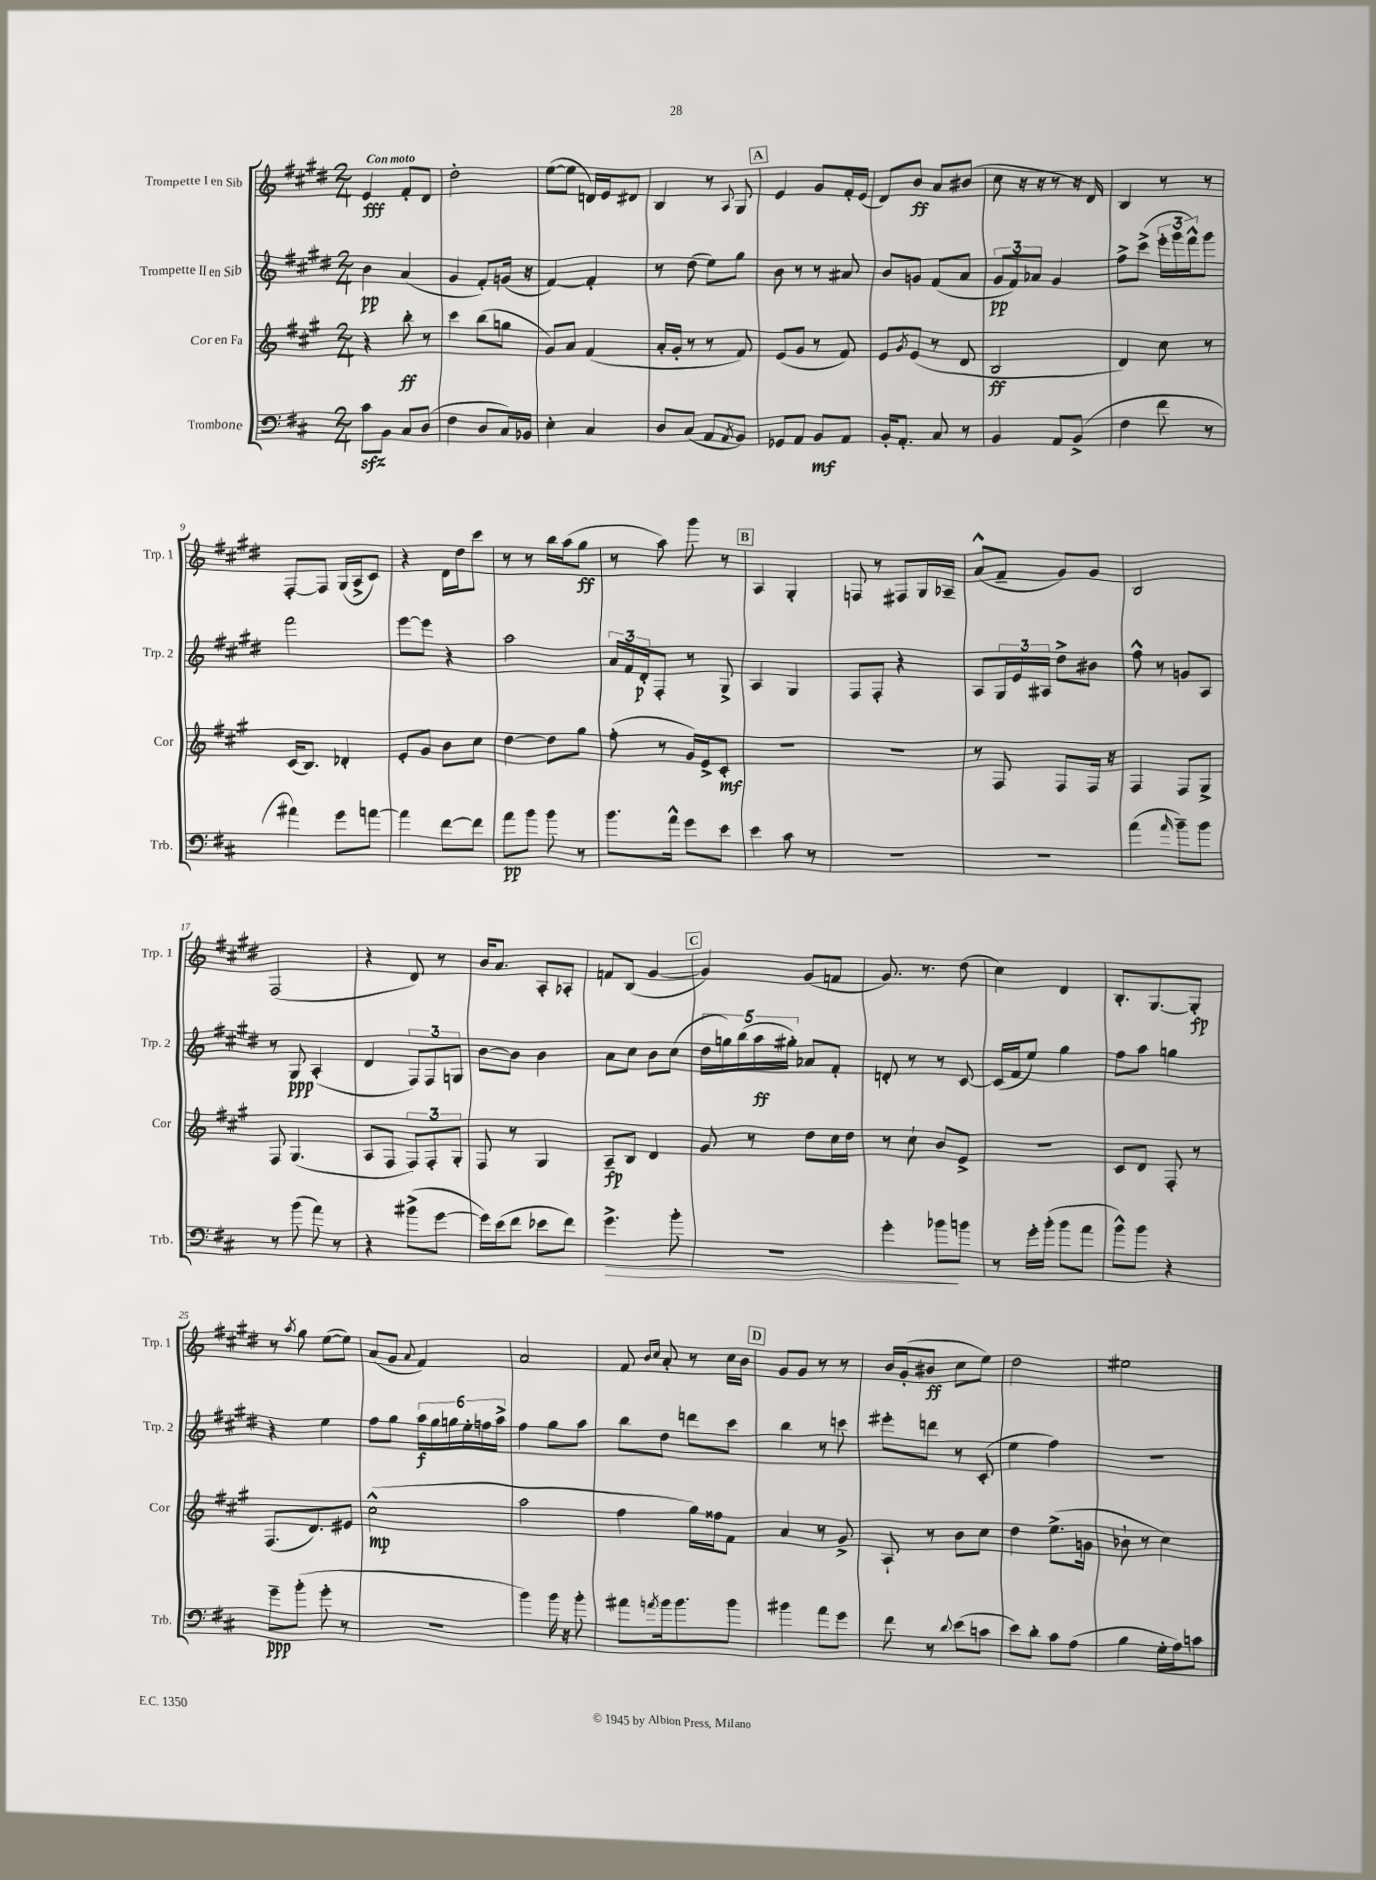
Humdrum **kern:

**kern	**kern	**kern	**kern
*staff4	*staff3	*staff2	*staff1
*clefF4	*clefG2	*clefG2	*clefG2
*k[f#c#]	*k[f#c#g#]	*k[f#c#g#d#]	*k[f#c#g#d#]
*M2/4	*M2/4	*M2/4	*M2/4
8c#\L	4r	4b\	4e/
8BB\J	.	.	.
8C#/L	8bb'\	(4a/	8f#'/L
(8D/J	8r	.	8d#/J
=	=	=	=
4F#\	4ccc#\	4g#/	2dd#'\
8D/L	(8bb\L	8f#'/L)	.
16C#/L)	8gg\J	(16g/Jk	.
16BB-/JJ	.	16r	.
=	=	=	=
4E'\	8g#/L)	[4f#/)	([8ee\L
.	8a/J	.	8ee\]J
4C#/	(4f#/	4f#'/]	16d/LL)
.	.	.	16e/J
.	.	.	8d#/J
=	=	=	=
8D/L	16a'/LL	8r	4B/
.	16g#'/JJ	.	.
(8C#/J	8r	(8dd#\	.
8AA/L	8r	8ee\L)	8r
8qAA/	.	.	8qqA/
8BB/J)	8f#/)	8gg#\J	8G#/
=	=	=	=
8GG-/L	(8e/L	8b\	4e/
8AA/J	8g#/J	8r	.
8BB/L	8r	8r	8g#/L
8AA/J	8f#/)	8a#/	16f#'/L
.	.	.	(16e/JJ
=	=	=	=
16BB'/LK	8e/L	8b/L	8d#/L)
8.AA'/J	.	.	.
.	8qg#/	.	.
.	(8e/J	8g/J	8b/J
8C#/	8r	(8f#/L	8a/L
8r	8d/	8a/J	(8b#/J
=	=	=	=
4BB/	2B/	12g#/L	8cc#\
.	.	12f#/)	.
.	.	.	16r
.	.	12a-/J	.
.	.	.	16r
8AA/L	.	4g#/	8r
(8BB^/J	.	.	16r
.	.	.	16d#/)
=	=	=	=
4F#\	4d/)	8ff#^\L	4B/
.	.	(8ccc#^\J	.
8f#\	8cc#\	24eee'\LL	8r
.	.	24ggg#\	.
.	.	24fff#^^\J)	.
8r	8r	8ggg#\J	8r
=	=	=	=
4a#\)	(16c#/LK	2fff#\	[8F#'/L
.	8.B/J)	.	.
.	.	.	8F#/]J
8g\L	4d-'/	.	(16G#/LL
.	.	.	16A^/J
[8a\J	.	.	8c#/J)
=	=	=	=
4a\]	8e'/L	[8eee\L	4r
.	8g#/J	8eee\]J	.
[8f#\L	8b\L	4r	16d#\LL
.	.	.	16dd#\J
8f#\]J	8cc#\J	.	8ccc#\J
=	=	=	=
8a\L	[4dd\	2aa\	8r
8b\J	.	.	8r
8b\	8dd\]L	.	16bb\LL
.	.	.	(16aa\J
8r	8gg#\J	.	8gg#\J
=	=	=	=
8.b\L	(8ff#'\	24a/LL	8r
.	.	24f#/	.
.	.	24d#'/J	.
.	8r	8F#'/J	8aa\)
16a^^\Jk	.	.	.
8g\L	16g#/LL)	8r	8ggg#\
.	16e^/J	.	.
8e\J	8c#'/J	8G#^/	8r
=	=	=	=
4e\	2r	4A/	4A/
8c#\	.	4G#/	4G#'/
8r	.	.	.
=	=	=	=
2r	2r	8F#/L	8F/
.	.	8F#'/J	8r
.	.	4r	8F#/L
.	.	.	16G#/L
.	.	.	16A-~/JJ
=	=	=	=
2r	8r	8A/L	(8a^^/L
.	8F#/	24G#/L	8f#~/J
.	.	24e/	.
.	.	24A#/JJ	.
.	8F#/L	8dd#^\L	8g#/L)
.	16F#/Jk	8b#\J	8g#/J
.	16r	.	.
=	=	=	=
(4a\	4F#/	8ff#^^\	2B/
.	.	8r	.
16qqa/	.	.	.
8b~\L)	8F#/L	8g/L	.
8b\J	8G#^/J	8A/J	.
=	=	=	=
8r	8F#/	8r	(2F#/
(8b\	(4.G#/	8G#/	.
8a\)	.	(4A'/	.
8r	.	.	.
=	=	=	=
4r	8A/L	4d#/	4r
.	8F#/J	.	.
(8b#^\L	12F#/L)	12F#/L)	8d#/)
.	12F#'/	12F#/	.
[8g\J	.	.	8r
.	12G#'/J	12G/J	.
=	=	=	=
16g\]LL)	8F#/	[8b\L	16b/LK
(16e\J	.	.	8.a/J
8f#\J	8r	8b\]J	.
8e-\L	4G#/	4b\	8A'/L
8f#\J)	.	.	8A-'/J
=	=	=	=
4.g^\	8A~/L	8a\L	8f/L
.	8B/J	8cc#\J	(8B/J
.	4d/	8b\L	[4g#/
8b'\	.	(8cc#\J	.
=	=	=	=
2r	8g#/	20dd#\LL	4g#/])
.	.	20gg\)	.
.	.	(20bb\	.
.	8r	.	.
.	.	20aa\	.
.	.	20gg#'\JJ)	.
.	8dd\L	8a-/L	(8g#/L
.	16cc#\L	8f#'/J	8f/J
.	16dd\JJ	.	.
=	=	=	=
4g'\	8r	8d'/	8.g#/)
.	8cc#`\	8r	.
.	.	.	8.r
8b-\L	8b/L	8r	.
8b\J	8e^/J	[8c#/	(8dd#\
=	=	=	=
8r	2r	(16c#/]LL	4cc#\)
.	.	16f#/J	.
16g'\LL	.	8ee/J)	.
(16b'\JJ	.	.	.
8b\L	.	4gg#\	4d#/
8a\J	.	.	.
=	=	=	=
8b^^\L)	8c#/L	8ff#\L	8.B'/L
8b\J	8d/J	8aa\J	.
.	.	.	[8.G#/
4r	8F#'/	4gg\	.
.	8r	.	8G#'/]J
=	=	=	=
8g~\L	(8.F#/L	4r	8r
.	.	.	8qaa/
(8b'\J	.	.	8gg#\
.	8.d/)	.	.
8g'\	.	4ee\	([8ee\L
8r	8e#/J	.	8ee\]J)
=	=	=	=
2r	(2cc#^^\	8ff#\L	(8a/L
.	.	8gg#\J	8g#/J
.	.	.	8qqa/
.	.	24aa\LL	4f#/)
.	.	24gg#\	.
.	.	24gg\	.
.	.	24ee'\	.
.	.	24ff\	.
.	.	24aa^\JJ	.
=	=	=	=
4b\)	2aa\	4ff#\	2a/
16b\	.	8gg#\L	.
16r	.	.	.
8b'\	.	8aa\J	.
=	=	=	=
8a#\L	4ff#\	8bb\L	8f#/
.	.	.	16qqb/LL
8qa/	.	.	16qqcc#/JJ
16b\k	.	8dd#\J	8a'/
8.b\	.	.	.
.	16gg#\LL)	8ddd\L	8r
.	16ff##\J	.	.
8b\J	8f#\J	8ccc#\J	16cc#\LL
.	.	.	16b\JJ
=	=	=	=
4b#\	4a/	4bb\	8g#/L
.	.	.	8g#/J
8a\L	8r	8r	8r
8g\J	8g#^/	8ccc\	8r
=	=	=	=
8f#\	8A`/	8eee#'\L	16b/LL
.	.	.	(16g#'/J
8r	8r	8ddd\J	8b#/J
8qqd/	.	.	.
(8e\L	8b\L	8r	8cc#\L
8c\J	8cc#\J	(8c#'/	8ee\J)
=	=	=	=
8e\L)	4dd\	4ee\	2dd#\
8d'\J	.	.	.
8c#\L	(8.ee^\L	4ff#\)	.
(8A\J	.	.	.
.	16g\Jk	.	.
=	=	=	=
4B\	8b-`\	2r	2ee#\
.	8r	.	.
16G'\LL	4cc#\)	.	.
16A\J)	.	.	.
8c\J	.	.	.
==	==	==	==
*-	*-	*-	*-
